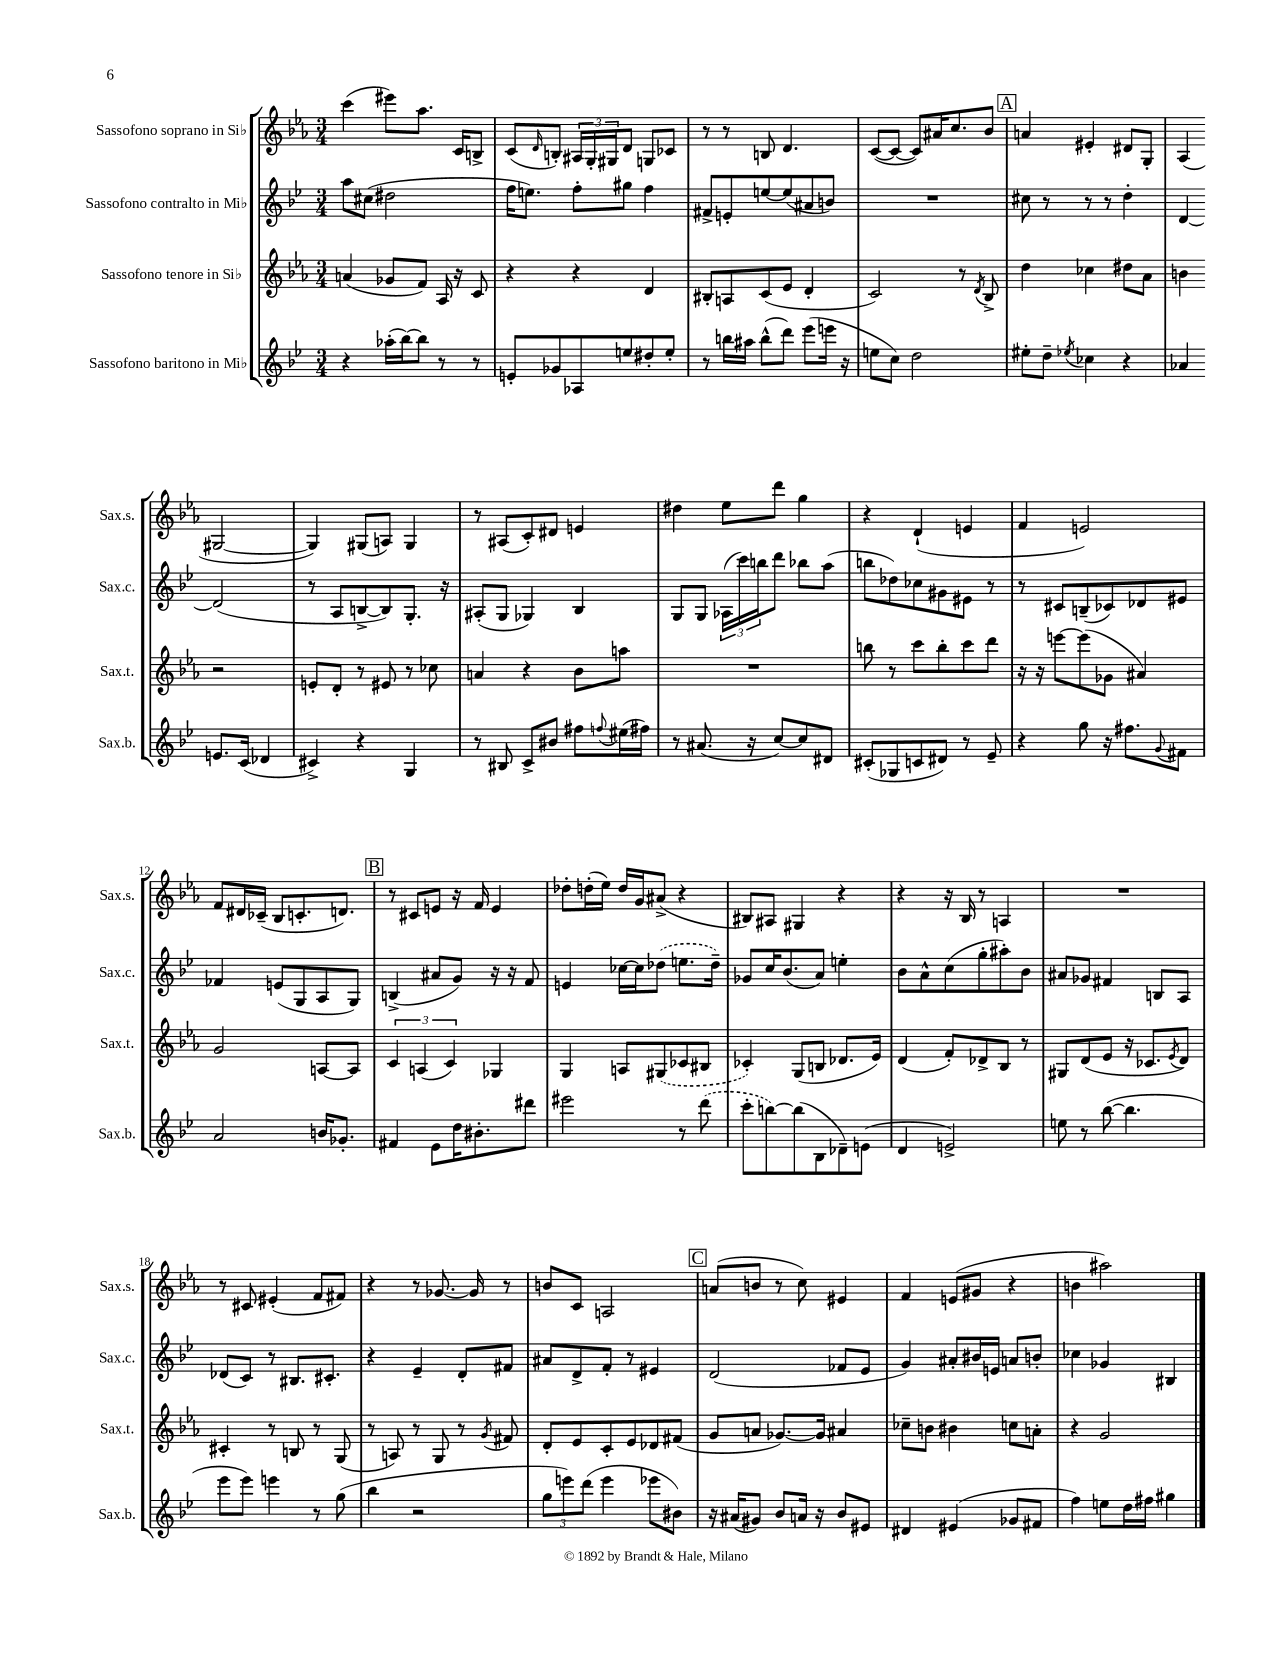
<<
\new StaffGroup <<
\new Staff = "s0" \with { instrumentName = "Sassofono soprano in Sib" shortInstrumentName = "Sax.s." } {
    \clef treble \key ees \major \numericTimeSignature \time 3/4
    c'''4( eis'''8) aes''8. c'16 b8-> |
    c'8( \grace { d'16 } b8-.) \tuplet 3/2 { ais16 g16-. gis16 } d'8 g8 ces'8 |
    r8 r8 b8 d'4. |
    c'8~( c'8~ c'8) ais'16 c''8. bes'8 |
    \mark \markup { \box "A" } a'4 eis'4-. dis'8 g8-. |
    aes4( gis2~ |
    gis4) gis8( a8) gis4 |
    r8 ais8( c'8-.) dis'8 e'4 |
    dis''4 ees''8 d'''8 g''4 |
    r4 d'4-!( e'4 |
    f'4 e'2) |
    f'8 dis'16 ces'16--( bes8 c'8.-. d'8.) |
    \mark \markup { \box "B" } r8 cis'8 e'8 r16 f'16 e'4 |
    des''8-. d''16-.( ees''16) d''16 g'16 ais'8->( r4 |
    bis8) ais8 gis4 r4 |
    r4 r16 bes16 r8 a4 |
    R2. |
    r8 cis'8 eis'4-.( f'8 fis'8) |
    r4 r8 ges'8.~ ges'16 r8 |
    b'8 c'8 a2 |
    \mark \markup { \box "C" } a'8( b'8 r8 c''8) eis'4 |
    f'4 e'8( gis'8 r4 |
    b'4 ais''2) \bar "|." |
}
\new Staff = "s1" \with { instrumentName = "Sassofono contralto in Mib" shortInstrumentName = "Sax.c." } {
    \clef treble \key bes \major \numericTimeSignature \time 3/4
    a''8 cis''8( dis''2 |
    f''16 e''8.) f''8-. gis''8 f''4 |
    fis'8-> e'8-. e''8~ e''8( ais'8 b'8) |
    R2. |
    \mark \markup { \box "A" } cis''8 r8 r8 r8 d''4-. |
    d'4~ d'2( |
    r8 a8 b8~-> b8) g8.-. r16 |
    ais8-.( g8 ges4) bes4 |
    g8 g8 \tuplet 3/2 { aes16( c'''16) b''16 } d'''8 bes''8 a''8( |
    b''8 des''8) ces''8 gis'8 eis'8 r8 |
    r8 cis'8 b8--( ces'8) des'8 eis'8 |
    fes'4 e'8( g8 a8 g8) |
    \mark \markup { \box "B" } b4->( ais'8 g'8) r16 r16 f'8 |
    e'4 ces''16~ ces''16 \once \slurDashed des''8( e''8. des''16--) |
    ges'8 c''16 bes'8.( a'8) e''4-. |
    bes'8 a'8-^ c''8( g''8-. ais''8-.) bes'8 |
    ais'8 ges'8 fis'4 b8 a8 |
    des'8( c'8) r8 bis8. cis'8.-. |
    r4 ees'4-- d'8-. fis'8 |
    ais'8 d'8-> f'8-. r8 eis'4 |
    \mark \markup { \box "C" } d'2( fes'8 ees'8 |
    g'4) ais'8-. bis'16 e'16 a'8 b'8-. |
    ces''4 ges'4 bis4 \bar "|." |
}
\new Staff = "s2" \with { instrumentName = "Sassofono tenore in Sib" shortInstrumentName = "Sax.t." } {
    \clef treble \key ees \major \numericTimeSignature \time 3/4
    a'4( ges'8 f'8) aes16 r16 c'8 |
    r4 r4 d'4 |
    bis8-. a8 c'8( ees'8 d'4-. |
    c'2) r8 \acciaccatura { d'8 } bes8-> |
    \mark \markup { \box "A" } d''4 ces''4 dis''8 aes'8 |
    b'4 r2 |
    e'8-. d'8-. r8 eis'8 r8 ces''8 |
    a'4 r4 bes'8 a''8 |
    R2. |
    b''8 r8 c'''8 b''8-. c'''8 d'''8 |
    r16 r16 e'''8~ e'''8( ges'8 ais'4) |
    g'2 a8~ a8 |
    \mark \markup { \box "B" } \tuplet 3/2 { c'4 a4( c'4) } ges4 |
    g4 a8 \once \slurDashed gis8( ces'8 bis8 |
    ces'4-.) g8( b8 des'8. ees'16) |
    d'4( f'8-.) des'8-> bes8 r8 |
    gis8 d'8( ees'8 r16 ces'8. \acciaccatura { ees'8 } d'8) |
    cis'4-. r8 b8 r8 g8( |
    r8 a8) r8 g8 r8 \acciaccatura { g'8 } fis'8 |
    d'8-. ees'8 c'8-. ees'8 des'8 fis'8( |
    \mark \markup { \box "C" } g'8 a'8 ges'8.~) ges'16 ais'4 |
    ces''8-- b'8 bis'4 c''8 a'8-. |
    r4 g'2 \bar "|." |
}
\new Staff = "s3" \with { instrumentName = "Sassofono baritono in Mib" shortInstrumentName = "Sax.b." } {
    \clef treble \key bes \major \numericTimeSignature \time 3/4
    r4 aes''16-.( bes''16~) bes''8 r8 r8 |
    e'8-. ges'8 aes8 e''8 dis''8-. e''8-. |
    r8 b''16 ais''16 b''8-^( d'''8) ees'''8( e'''16 r16 |
    e''8 c''8) d''2 |
    \mark \markup { \box "A" } eis''8-. d''8-- \acciaccatura { ees''8 } ces''4 r4 |
    aes'4 e'8. c'16( des'4 |
    cis'4->) r4 g4 |
    r8 bis8 c'8-> bis'8 fis''8 \appoggiatura { f''8 } eis''16( fis''16) |
    r8 ais'8.( r16 c''8~) c''8 dis'8 |
    cis'8-.( ges8 c'8 dis'8) r8 ees'8-- |
    r4 g''8 r16 fis''8. \appoggiatura { g'8 } fis'8 |
    a'2 b'16 ges'8.-. |
    \mark \markup { \box "B" } fis'4 ees'8 d''16 bis'8.-. dis'''8 |
    eis'''2 r8 \once \slurDashed d'''8( |
    c'''8-. b''8~) b''8( bes8 des'8--) e'8( |
    d'4 e'2->) |
    e''8 r8 bes''8~( bes''4. |
    ees'''8 ees'''8) e'''4 r8 g''8( |
    bes''4 r2 |
    \tuplet 3/2 { g''8 e'''8) d'''8( } e'''4 ees'''8 bis'8) |
    \mark \markup { \box "C" } r16 ais'16( gis'8) bes'8 a'16 r16 bes'8 eis'8 |
    dis'4 eis'4( ges'8 fis'8 |
    f''4) e''8 d''16 fis''16 gis''4 \bar "|." |
}
>>
>>
